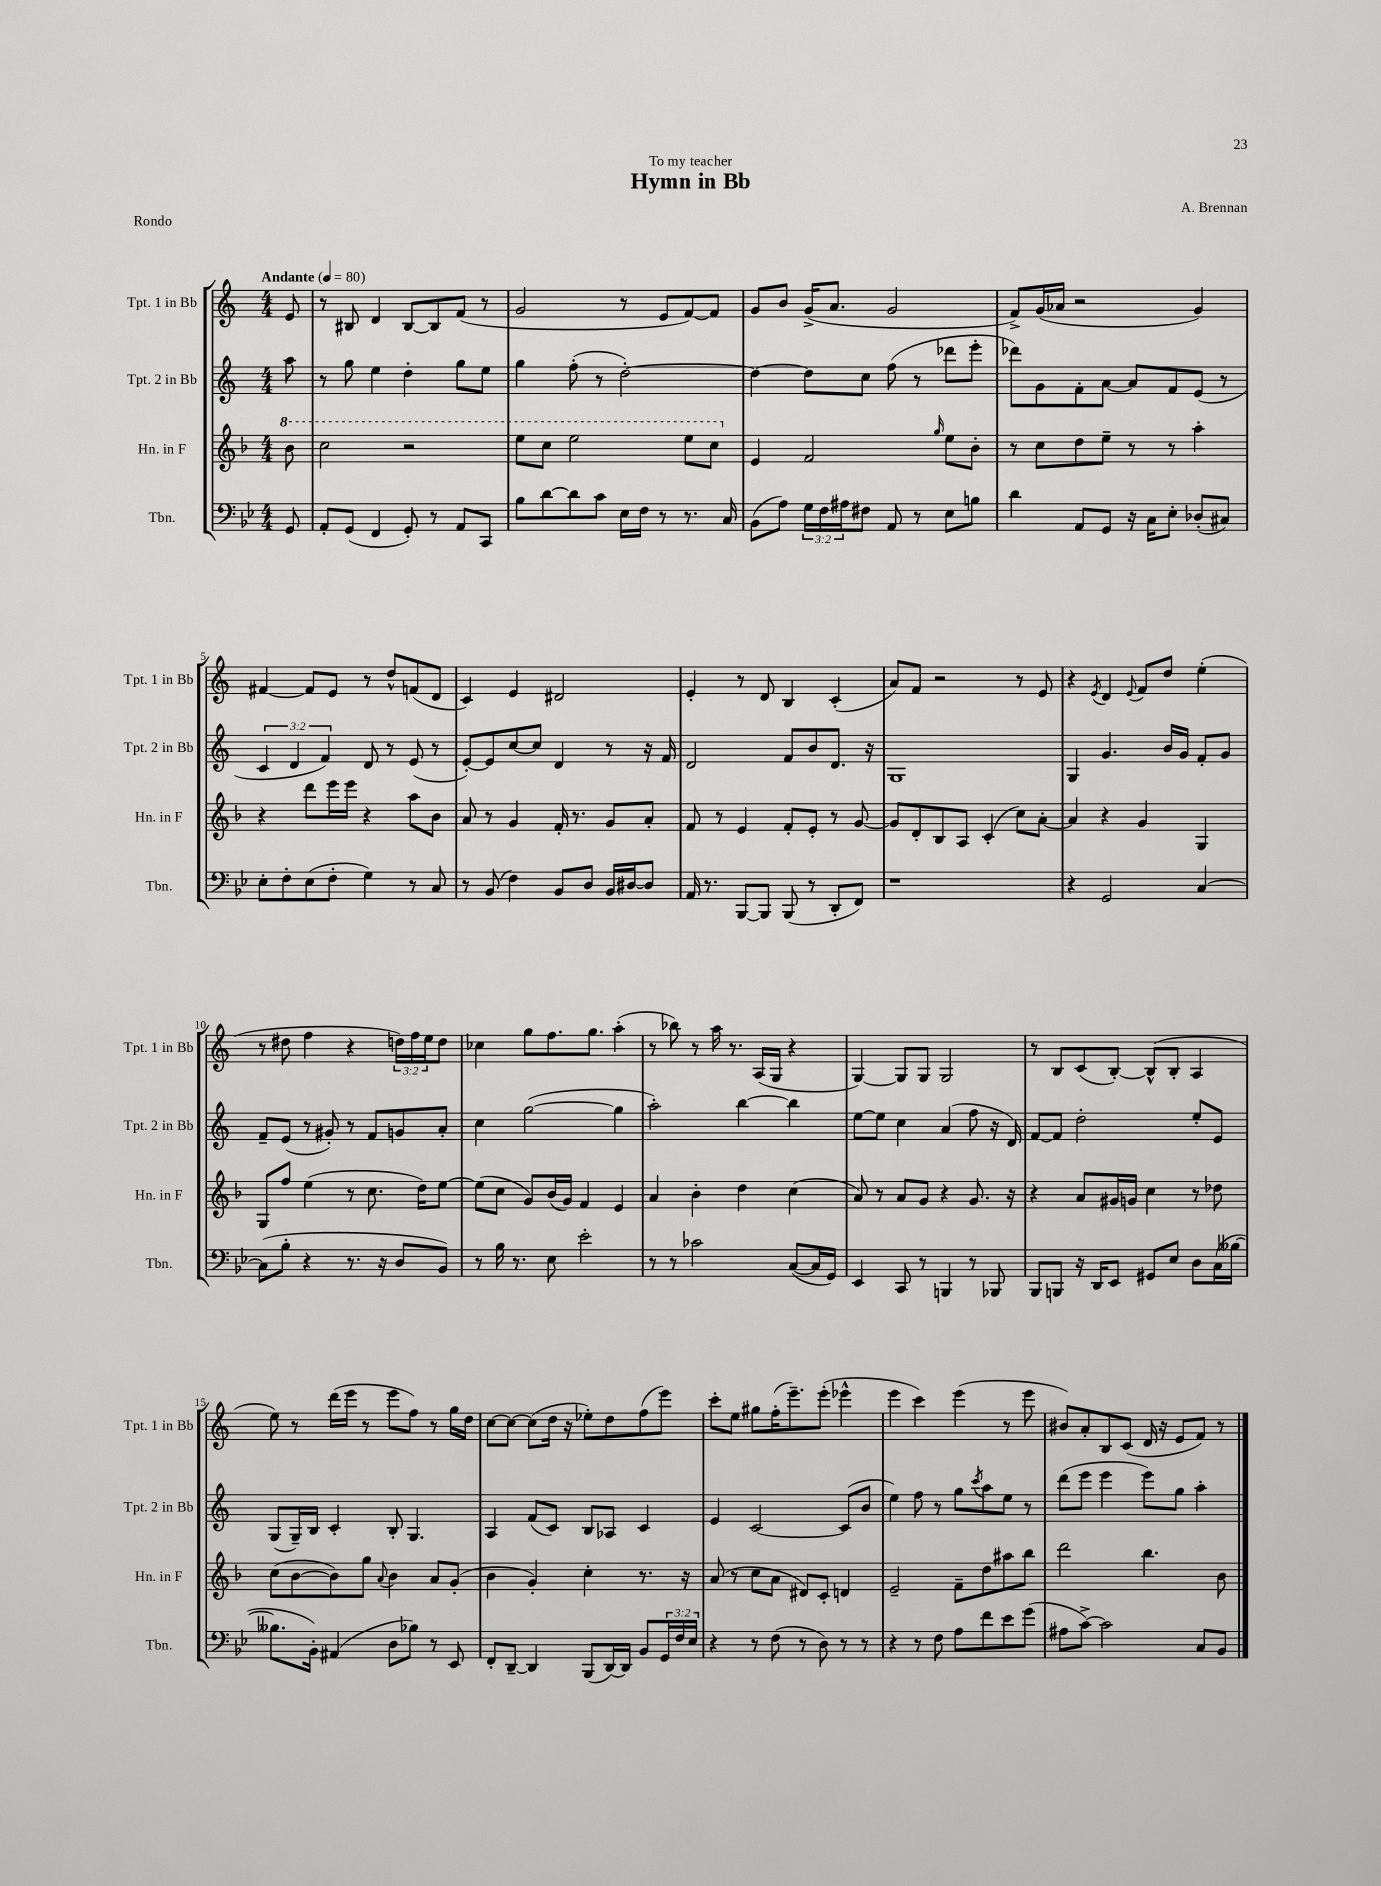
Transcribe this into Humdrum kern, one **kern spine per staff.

**kern	**kern	**kern	**kern
*staff4	*staff3	*staff2	*staff1
*clefF4	*clefG2	*clefG2	*clefG2
*k[b-e-]	*k[b-]	*k[]	*k[]
*M4/4	*M4/4	*M4/4	*M4/4
*MM80	*MM80	*MM80	*MM80
8GG	8bb-	8aa	8e
=	=	=	=
8AA'	2ccc	8r	8r
(8GG	.	8gg	8B#
4FF	.	4ee	4d
8GG')	2r	4dd'	[8B#
8r	.	.	8B#]
8AA	.	8gg	(8f
8CC	.	8ee	8r
=	=	=	=
8B-	8eee	4gg	2g
[8d	8ccc	.	.
8d]	2eee	(8ff'	.
8c	.	8r	.
16E-	.	[2dd')	8r
16F	.	.	.
8r	.	.	8e
8.r	8eee	.	[8f)
.	8ccc	.	8f]
16C	.	.	.
=	=	=	=
(8BB-	4e	4dd_	8g
8A)	.	.	8b
24G	2f	8dd]	(16g^
24F	.	.	.
.	.	.	8.a
24A#	.	.	.
8F#	.	8cc	.
8AA	.	(8ff	2g
8r	.	8r	.
.	16qqgg	.	.
8E-	8ee	8ddd-	.
8B	8b-'	8eee'	.
=	=	=	=
4d	8r	8ddd-)	8f^)
.	8cc	8g	(16g
.	.	.	16a-
8AA	8dd	8f'	2r
8GG	8ee~	[8a	.
16r	8r	8a]	.
16C	.	.	.
8E-'	8r	8f	.
(8D-'	4aa'	(8e	4g)
8C#)	.	8r	.
=	=	=	=
8E-'	4r	6c	[4f#
8F'	.	.	.
.	.	6d	.
(8E-	8ddd	.	8f#]
.	.	6f)	.
8F'	16eee	.	8e
.	16eee	.	.
4G)	4r	8d	8r
.	.	8r	8dd^^
8r	8aa	(8e	(8f
8C	8b-	8r	8d
=	=	=	=
8r	8a	[8e')	4c)
(8BB-	8r	8e]	.
4F)	4g	[8cc	4e
.	.	8cc]	.
8BB-	16f'	4d	2d#
.	8.r	.	.
8D	.	.	.
16BB-	8g	8r	.
[16D#	.	.	.
8D#]	8a'	16r	.
.	.	16f	.
=	=	=	=
16AA	8f	2d	4e'
8.r	.	.	.
.	8r	.	.
[8BBB-	4e	.	8r
8BBB-]	.	.	8d
(8BBB-	8f'	8f	4B
8r	8e'	8b	.
8DD'	8r	8.d	(4c'
8FF)	[8g	.	.
.	.	16r	.
=	=	=	=
1r	8g]	1G	8a)
.	8d'	.	8f
.	8B-	.	2r
.	8A	.	.
.	(4c'	.	.
.	8cc)	.	8r
.	[8a'	.	8e
=	=	=	=
4r	4a]	4G	4r
.	.	.	8qe
2GG	4r	4.g	4d
.	.	.	8qqe
.	4g	.	8f
.	.	16b	8dd
.	.	16g	.
[4C	4G	8f'	(4ee'
.	.	8g	.
=	=	=	=
(8C]	8G	8f~	8r
8B-'	8ff	(8e	8dd#
4r	(4ee	8r	4ff
.	.	8g#')	.
8.r	8r	8r	4r
.	8.cc	8f	.
16r	.	.	.
8D	.	8g	24dd)
.	.	.	24ff
.	16dd)	.	.
.	.	.	24ee
8BB-)	[8ee	8a'	8dd
=	=	=	=
8r	(8ee]	4cc	4cc-
16B-	8cc	.	.
8.r	.	.	.
.	8g)	([2gg	8gg
8E-	(16b-	.	8.ff
.	16g)	.	.
2e-'	4f	.	.
.	.	.	8.gg
.	4e	4gg]	(4aa'
=	=	=	=
8r	4a	2aa')	8r
8r	.	.	8bb-)
2c-	4b-'	.	8r
.	.	.	16aa
.	.	.	8.r
.	4dd	[4bb	.
.	.	.	(16A
.	.	.	16G
([8C	(4cc	4bb]	4r
16C]	.	.	.
16GG)	.	.	.
=	=	=	=
4EE-	8a)	[8ee	[4G)
.	8r	8ee]	.
8CC	8a	4cc	8G]
8r	8g	.	8G
4BBB	4r	(4a	2G
8r	8.g	8ff	.
8BBB-	.	16r	.
.	16r	16d)	.
=	=	=	=
8BBB-	4r	[8f	8r
8BBB	.	8f]	8B
16r	8a	2dd'	(8c
16DD	.	.	.
8EE-	16g#	.	[8B')
.	16g	.	.
8GG#	4cc	.	(8B^^]
8E-	.	.	8B'
8D	8r	8ee'	4A
(16C	8dd-	8e	.
[16B--	.	.	.
=	=	=	=
8.B--]	(8cc	(8G	8ee)
.	[8b-	16G~)	8r
16BB-')	.	16B	.
(4AA#	8b-])	4c'	(16ddd
.	.	.	16eee
.	8gg	.	8r
.	8qqa	.	.
8D	4b-	8B'	8eee
8B-)	.	4.G	8ff)
8r	8a	.	8r
8EE-	(8g'	.	16gg
.	.	.	16dd
=	=	=	=
8FF'	4b-	4A	[8cc
[8DD~	.	.	8cc_
4DD]	4g')	(8f	(8cc]
.	.	8c)	16dd
.	.	.	16r
(8BBB-	4cc'	8B	8ee-')
[16DD)	.	8A-	8dd
16DD]	.	.	.
8BB-	8.r	4c	(8ff
24GG	.	.	8eee)
24F	.	.	.
.	16r	.	.
24E-	.	.	.
=	=	=	=
4r	(8a	4e	8ccc'
.	8r	.	8ee
8r	8cc	[2c	8gg#
(8F	8a	.	(16ff'
.	.	.	8.eee~)
8r	8d#)	.	.
8D)	8c'	.	(8eee'
8r	4d	(8c]	4eee-^^
8r	.	8b	.
=	=	=	=
4r	2e~	4ee)	4eee
8r	.	8ff	4ccc)
8F	.	8r	.
8A	8f~	8gg	(4eee
.	.	8qccc	.
8f	8dd	8aa	.
8e-	8aa#	8ee	8r
(8g	8bb-	8r	8eee
=	=	=	=
8A#	2ddd	(8ddd	8b#)
[8c^)	.	8eee	8a'
2c]	.	4eee	8B
.	.	.	(8c
.	4.bb-	8eee)	16d
.	.	.	16r
.	.	8gg	8e
8C	.	4aa'	8f)
8BB-	8b-	.	8r
==	==	==	==
*-	*-	*-	*-
